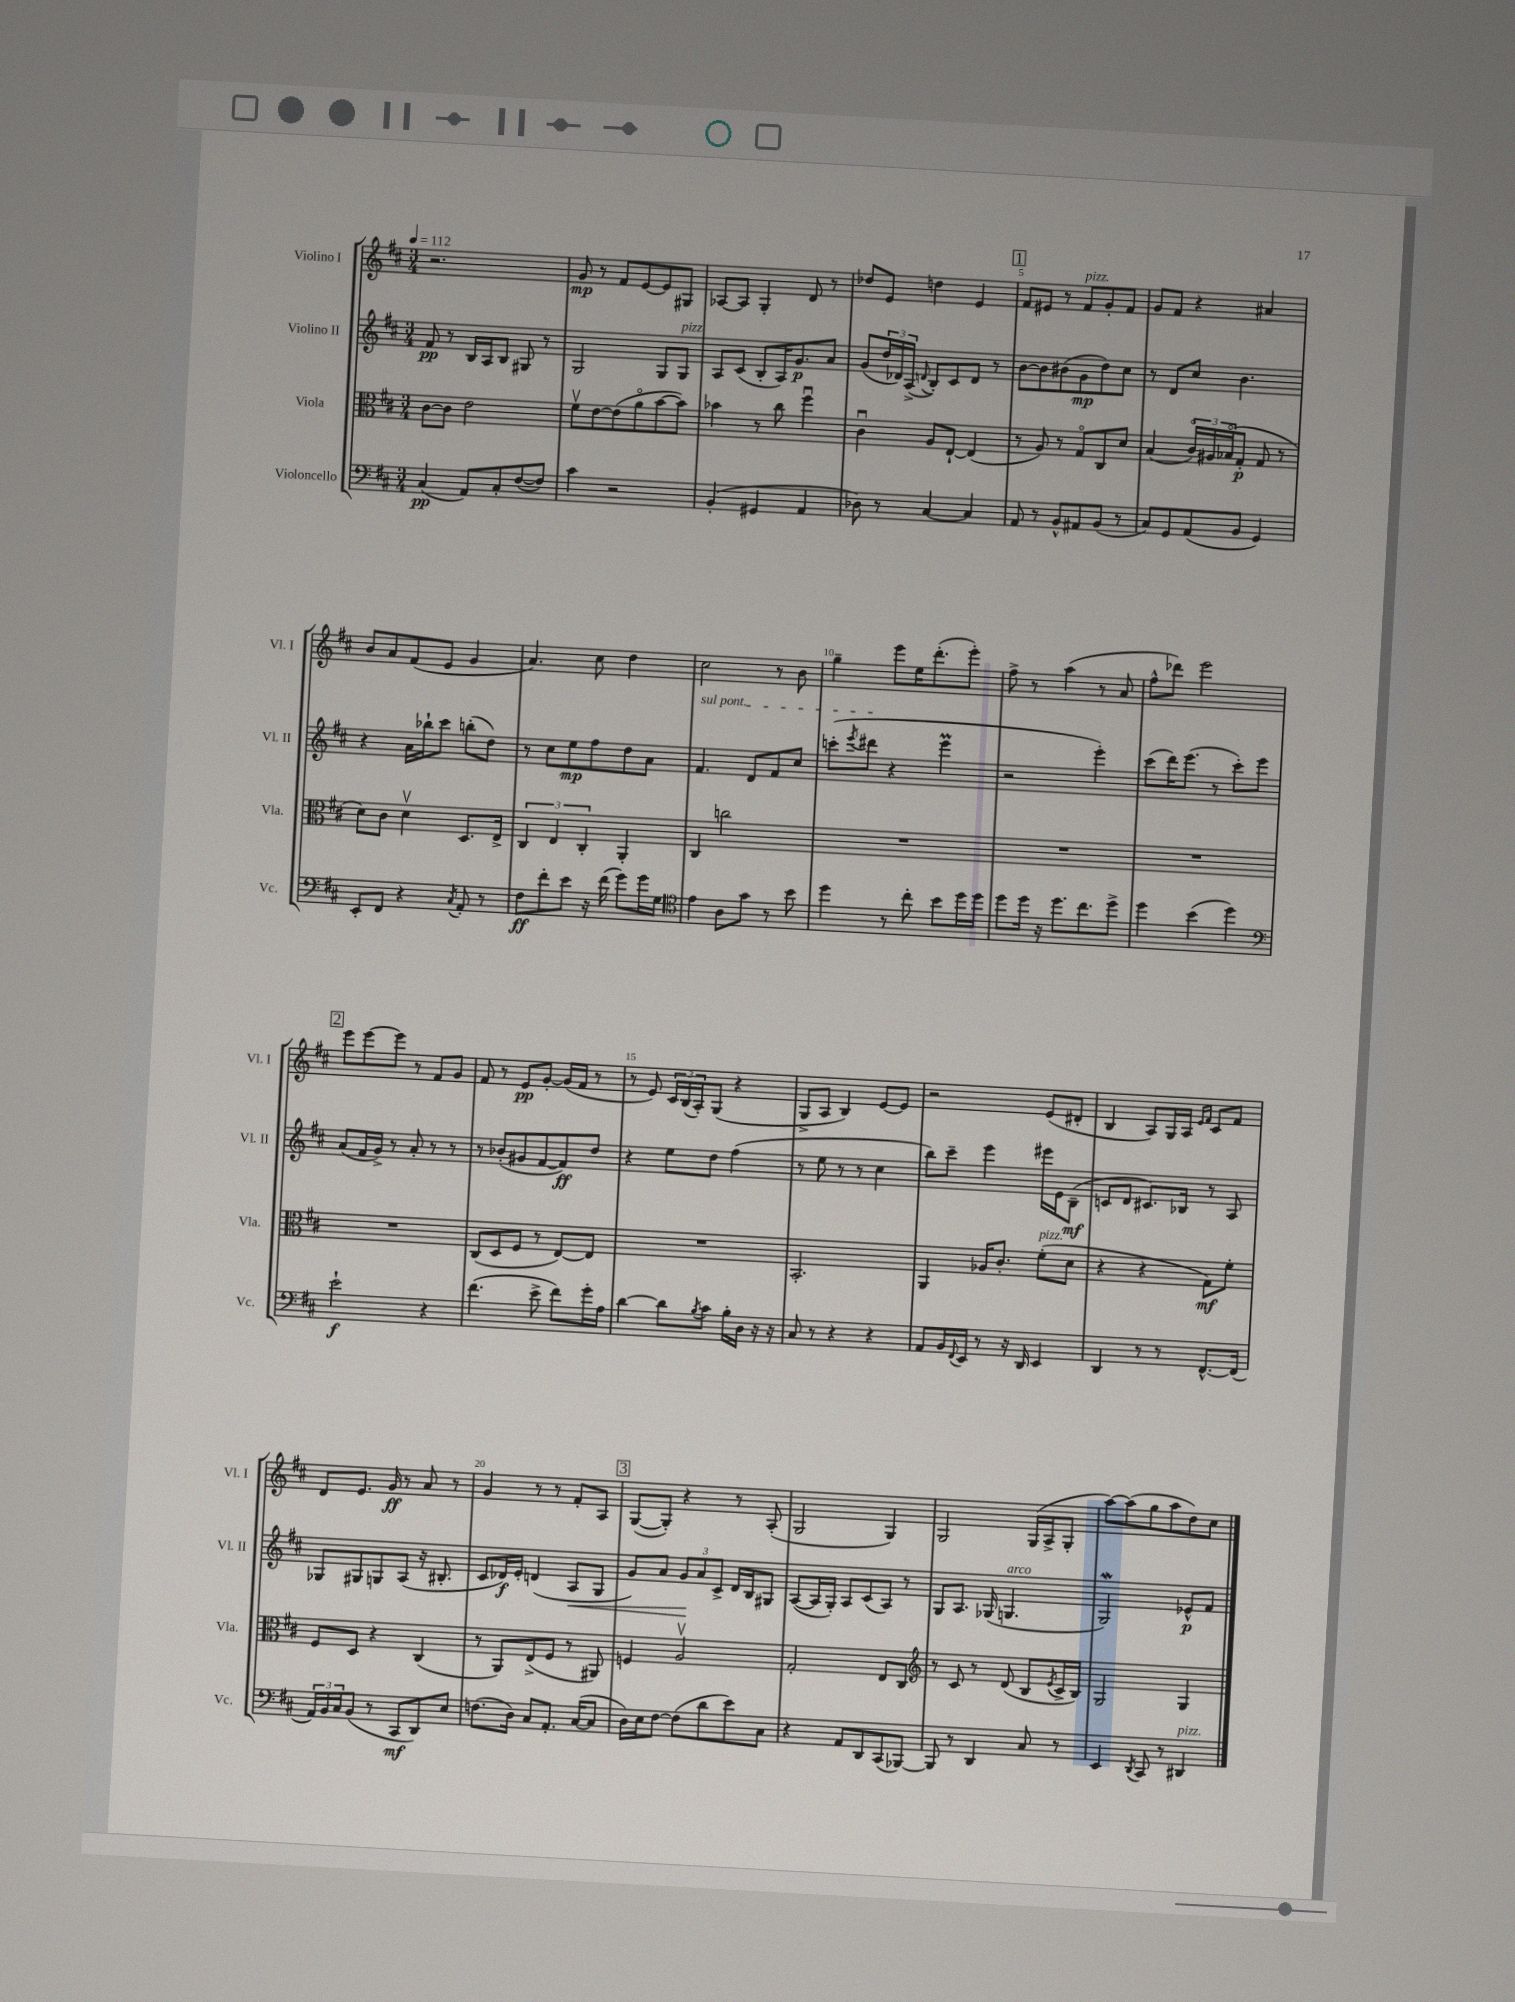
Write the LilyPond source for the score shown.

<<
\new StaffGroup <<
\new Staff = "s0" \with { instrumentName = "Violino I" shortInstrumentName = "Vl. I" } {
    \clef treble \key d \major \numericTimeSignature \time 3/4 \tempo 4 = 112
    r2. |
    g'8\mp r8 fis'8 e'8~ e'8 gis8 |
    aes8~ aes8 g4-. d'8 r8 |
    des''8 e'8 d''4 e'4 |
    \mark \markup { \box "1" } fis'8 eis'8 r8 fis'8^\markup { \italic "pizz." } g'8-. fis'8 |
    g'8 fis'8 r4 ais'4 |
    b'8 a'8 fis'8( e'8 g'4 |
    a'4.) cis''8 d''4 |
    cis''2 r8 b'8 |
    g''4-- e'''8 e''16 d'''8.-.( e'''8-.) |
    fis''8-> r8 a''4( r8 a'8 |
    fis''8-^ des'''8) e'''2 |
    \mark \markup { \box "2" } e'''8 e'''8~ e'''8 r8 fis'8 g'8 |
    fis'8 r8 e'8\pp g'8~-. g'16( fis'16 r8 |
    r8 e'8) \tuplet 3/2 { cis'16 b16( a16-.) } g8( r4 |
    g8-> a8 b4) e'8~ e'8 |
    r2 e'8( dis'8-. |
    b4 a8) g16 a16 \grace { e'16 fis'16 } cis'8 fis'8 |
    d'8 e'8. g'16\ff r8 a'8 r8 |
    g'4 r8 r8 fis'8-. a8 |
    \mark \markup { \box "3" } g8~( g8-.) r4 r8 a8-.( |
    g2 g4) |
    g2 g16( a16-> g8-. |
    a''8~) a''8( g''8 a''8 d''8) cis''8 \bar "|." |
}
\new Staff = "s1" \with { instrumentName = "Violino II" shortInstrumentName = "Vl. II" } {
    \clef treble \key d \major \numericTimeSignature \time 3/4
    fis'8\pp r8 b16 a16 b8 gis8 r8 |
    g2 g8 g8^\markup { \italic "pizz." } |
    a8 cis'8( b8-. a16) g'8.\p a'8 |
    g'8( \tuplet 3/2 { d''16 des'16) a16->( } \appoggiatura { d'8 } b8-.) cis'8 d'8 r8 |
    \mark \markup { \box "1" } b'8~ b'8 bis'8( g'8\mp d''8) cis''8 |
    r8 d'8 cis''8 b'4. |
    r4 a'16 bes''16-! cis'''8 b''8-.( d''8) |
    r8 cis''8 e''8\mp fis''8 d''8 a'8 |
    \once \override TextSpanner.bound-details.left.text = \markup { \italic "sul pont." } fis'4.\startTextSpan d'8 fis'8 cis''8 |
    c'''8-.( \acciaccatura { e'''8 } dis'''8\stopTextSpan r4 e'''4\prall |
    r2 e'''4-.) |
    cis'''8( d'''16) e'''8.( r8 cis'''8-.) e'''8 |
    \mark \markup { \box "2" } a'8( fis'16 g'16->) r8 a'8-. r8 r8 |
    r8 bes'8-.( gis'8 fis'8~ fis'8\ff) d''8 |
    r4 e''8 d''8 fis''4( |
    r8 e''8 r8 r8 cis''4 |
    b''8) cis'''8-- e'''4 eis'''16 e'16 b8--\mf( |
    c'8 d'8 cis'8.) bes16 r8 a8 |
    ges8 gis8 g8 a8( r16 bis8.-. |
    cis'8 des'16\f) e'16-. d'4( a8\< g8 |
    \mark \markup { \box "3" } g'8) a'8 \tuplet 3/2 { g'8\! a'8 cis'8-> } d'16 b16 gis8 |
    a8~( a16 g16-.) a8 cis'8( a8) r8 |
    g8 a8. ges16( g4.^\markup { \italic "arco" } |
    g2\mordent) ees'8-^\p fis'8 \bar "|." |
}
\new Staff = "s2" \with { instrumentName = "Viola" shortInstrumentName = "Vla." } {
    \clef alto \key d \major \numericTimeSignature \time 3/4
    cis'8~ cis'8 e'2 |
    fis'8\upbow e'8~ e'8( a'8\flageolet b'8~ b'8) |
    bes'4 r8 cis''8 fis''4\downbow |
    cis'4\downbow a8 e8~-! e4( |
    \mark \markup { \box "1" } r8 a8) r8 g8\flageolet cis8 d'8 |
    b4( \tuplet 3/2 { cis'16\flageolet) ais16 bes16\flageolet( } g8-.\p g8 r8 |
    d'8) cis'8 d'4\upbow d8. e16-> |
    \tuplet 3/2 { cis4 e4 cis4-. } a,4-. |
    cis4 c''2 |
    R2. |
    R2. |
    R2. |
    \mark \markup { \box "2" } R2. |
    cis8( d8 fis8 r8 e8~) e8 |
    R2. |
    b,2.-. |
    a,4 aes16 cis'8.-. fis'8-.^\markup { \italic "pizz." }( d'8 |
    r4 r4 g8\mf) fis'8-. |
    fis8 d8 r4 cis4( |
    r8 a,8) e8->( fis8 r8 ais,8) |
    \mark \markup { \box "3" } f4 a2\upbow |
    g2-. e8 cis8 |
    \clef treble r8 cis'8 r8 d'8( b8 \acciaccatura { e'8 } cis'16-> b16) |
    g2 g4 \bar "|." |
}
\new Staff = "s3" \with { instrumentName = "Violoncello" shortInstrumentName = "Vc." } {
    \clef bass \key d \major \numericTimeSignature \time 3/4
    cis4\pp( a,8) cis8-. fis8~( fis8) |
    cis'4 r2 |
    b,4-.( gis,4 a,4 |
    des8) r8 cis4~ cis4 |
    \mark \markup { \box "1" } a,8 r8 b,8-^ ais,8 b,8( r8 |
    cis8) g,8 a,8( b,8 g,4) |
    e,8-. fis,8 r4 \acciaccatura { cis8 } a,8-. r8 |
    fis8\ff fis'8-. e'8 r16 fis'16( g'8) g'16 g16 |
    \clef tenor e'4 a8 g'8 r8 b'8 |
    d''4 r8 cis''8-. b'8 d''16 d''16 |
    d''8 d''16 r16 d''8. cis''8. d''8-> |
    d''4 b'4( d''4) |
    \mark \markup { \box "2" } \clef bass e'2-!\f r4 |
    fis'4.( e'8-> fis'8) g'16-. a16 |
    d'4~ d'8 \acciaccatura { b8 } cis'8 b16-. d16 r16 r16 |
    cis8 r8 r4 r4 |
    a,8 b,16 \appoggiatura { fis,8 } e,16 r8 r16 d,16 e,4 |
    d,4 r8 r8 fis,8.~-^ fis,16( |
    \tuplet 3/2 { a,16) b,16 cis16 } b,8( r8 cis,8\mf d,8) e8 |
    f8.( d16) cis8 a,8.-. cis16~( cis8 |
    \mark \markup { \box "3" } d16) e16 fis8~ fis8( d'8 e'8) cis8 |
    r4 a,8 d,8 cis,8( bes,,8~) |
    bes,,8 r8 d,4 cis8 r8 |
    e,4 \acciaccatura { d,8 } cis,8 r8 dis,4^\markup { \italic "pizz." } \bar "|." |
}
>>
>>
\layout { \context { \Score \override BarNumber.break-visibility = ##(#f #t #t) barNumberVisibility = #(every-nth-bar-number-visible 5) } }
